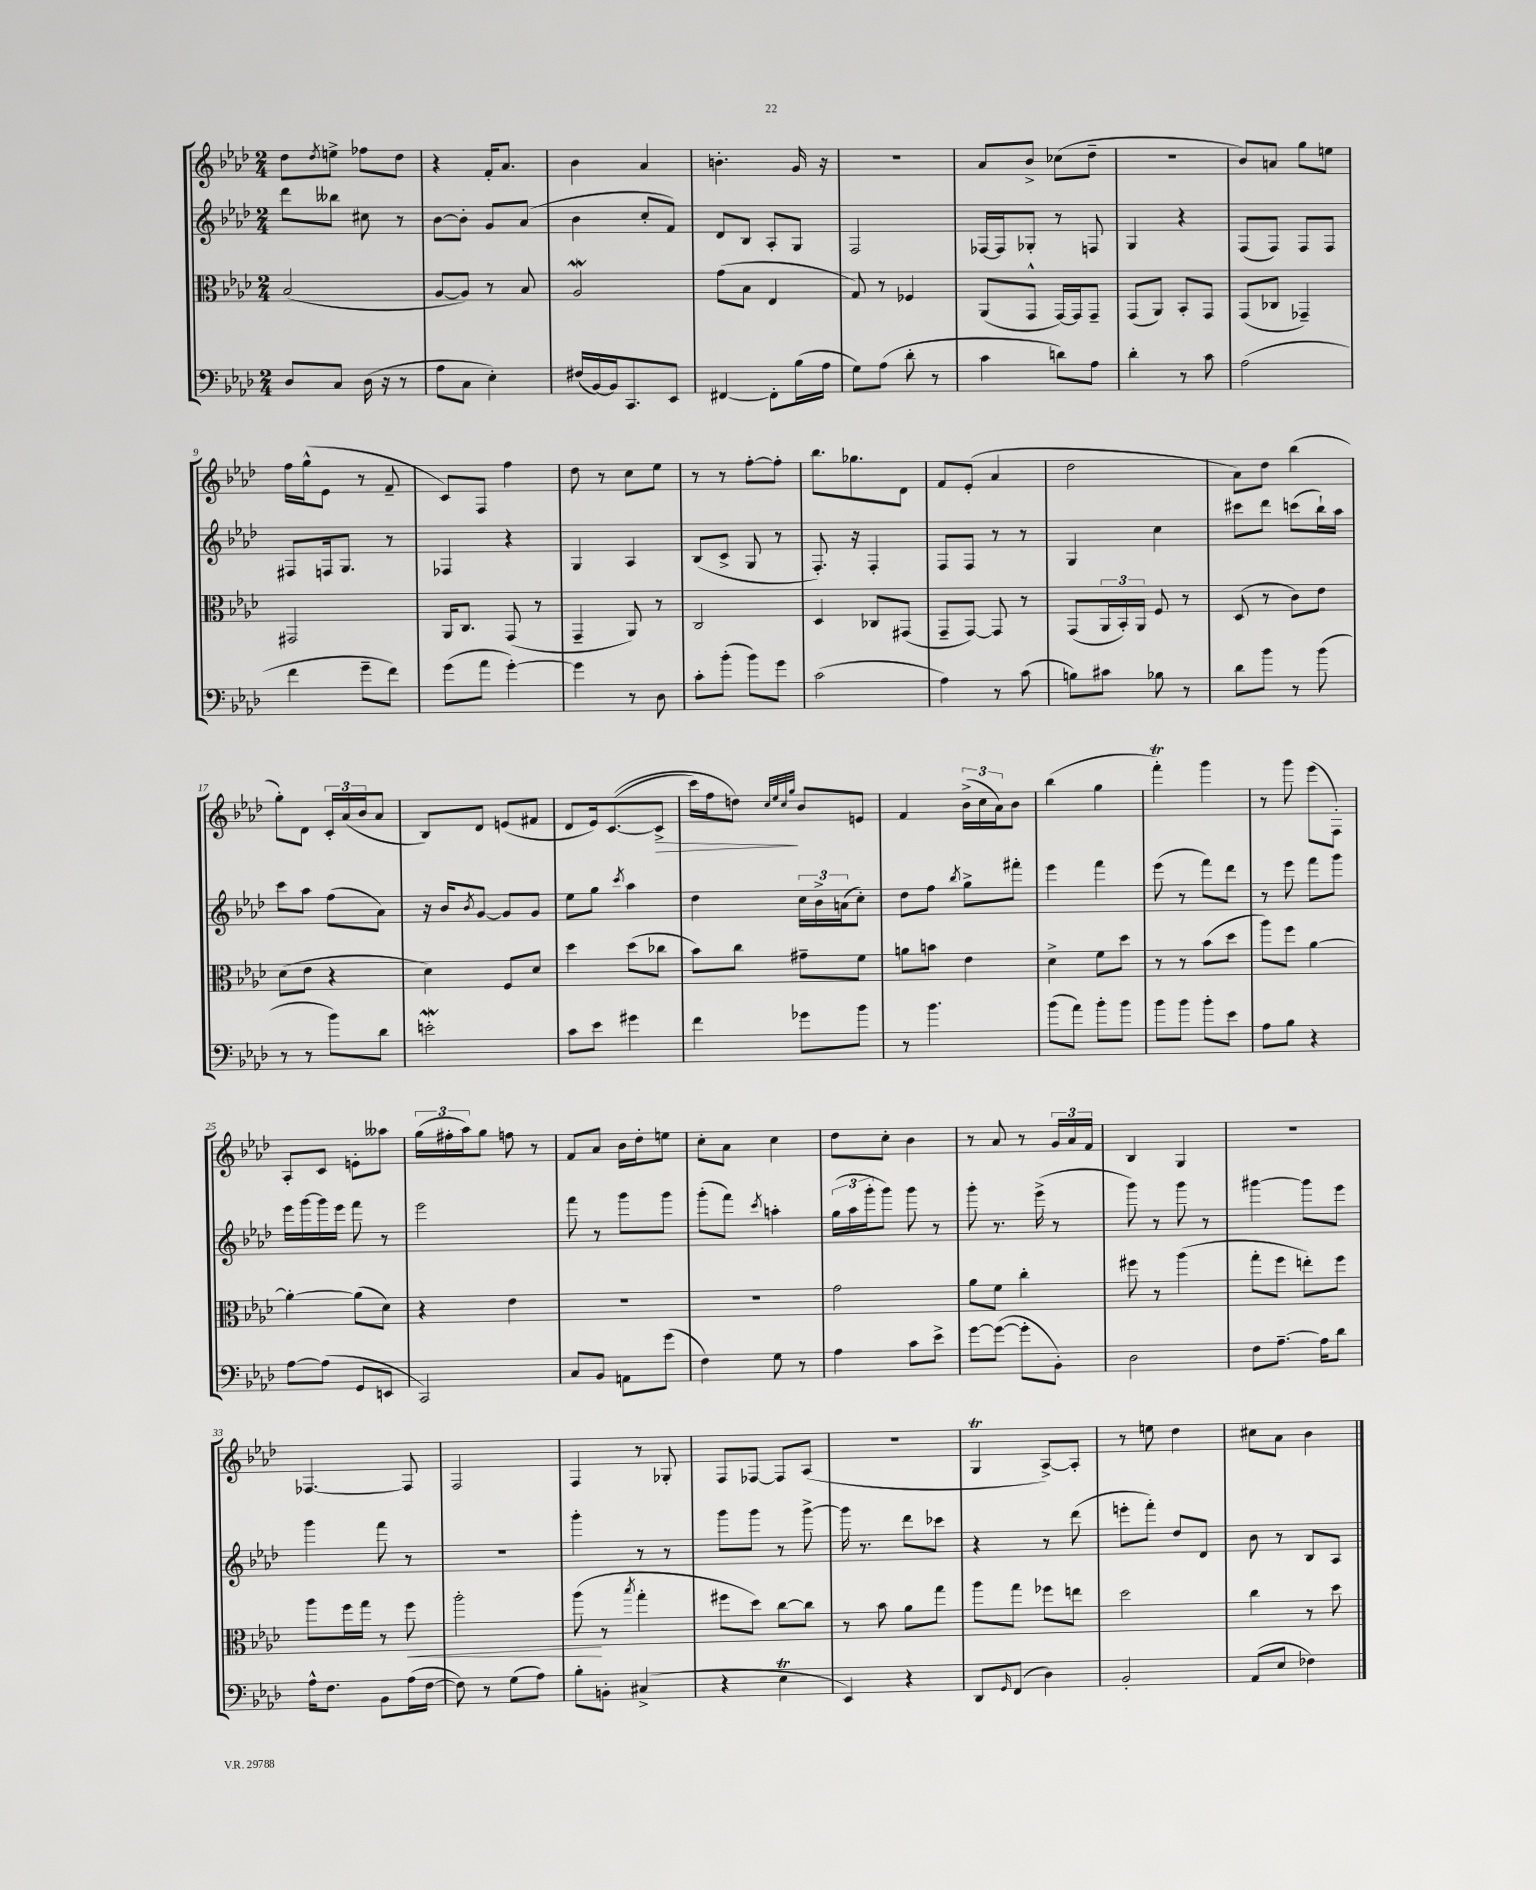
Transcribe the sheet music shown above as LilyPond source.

<<
\new StaffGroup <<
\new Staff = "s0" {
    \clef treble \key aes \major \numericTimeSignature \time 2/4
    des''8 \acciaccatura { des''8 } e''8-> fes''8 des''8 |
    r4 f'16-. aes'8. |
    bes'4 aes'4 |
    b'4.-. g'16 r16 |
    R2 |
    aes'8 bes'8-> ces''8( des''8-- |
    r2 |
    bes'8) a'8 g''8 e''8 |
    f''16 g''16-^( ees'8 r8 f'8-- |
    c'8) f8 f''4 |
    des''8 r8 c''8 ees''8 |
    r8 r8 f''8~-. f''8-. |
    bes''8. ges''8. des'8 |
    f'8 ees'8-.( aes'4 |
    des''2 |
    aes'8) des''8 bes''4( |
    g''8-.) des'8 \tuplet 3/2 { c'16-. aes'16( bes'16 } aes'8 |
    bes8) des'8 e'8( fis'8 |
    des'8 ees'16) c'8.~(\( c'8->\> |
    c'''16) f''16 d''8\!\) \grace { c''32 ees''32 c''32 g''32 } bes'8 e'8 |
    f'4 \tuplet 3/2 { bes'16->( c''16 aes'16) } bes'8 |
    bes''4( g''4 |
    f'''4-.\trill) g'''4 |
    r8 g'''8 ees'''8( f8-.) |
    aes8-. c'8 e'8-. aeses''8 |
    \tuplet 3/2 { g''16( fis''16-. aes''16) } g''8 f''8 r8 |
    f'8 aes'8 bes'16 des''16-. e''8 |
    c''8-. aes'8 c''4 |
    des''8 c''8-. bes'4 |
    r8 aes'8 r8 \tuplet 3/2 { g'16 aes'16 f'16 } |
    bes4 g4 |
    R2 |
    fes4.~ fes8 |
    f2 |
    f4 r8 ges8-. |
    f8 fes8~ fes8 aes8( |
    r2 |
    g4\trill aes8~->) aes8-. |
    r8 e''8 des''4 |
    cis''8 aes'8 bes'4 \bar "|." |
}
\new Staff = "s1" {
    \clef treble \key aes \major \numericTimeSignature \time 2/4
    des'''8 beses''8 cis''8 r8 |
    bes'8~ bes'8-. g'8 aes'8( |
    bes'4 c''8-. f'8) |
    des'8 bes8 aes8-. g8 |
    f2 |
    fes16~ fes16 ges8-. r8 f8 |
    g4 r4 |
    f8( f8) f8 f8 |
    fis8 f16 g8. r8 |
    fes4 r4 |
    g4 aes4 |
    bes8( c'8-> g8 r8 |
    f8.-.) r16 f4-. |
    f8 f8 r8 r8 |
    g4 c''4 |
    cis'''8 des'''8 c'''8( bes''16-!) aes''16 |
    c'''8 aes''8 f''8( aes'8) |
    r16 bes'16 \acciaccatura { bes'8 } g'8~ g'8 g'8 |
    ees''8 g''8 \acciaccatura { c'''8 } aes''4 |
    des''4 \tuplet 3/2 { c''16 bes'16-> a'16( } c''8-.) |
    des''8 f''8 \acciaccatura { bes''8 } g''8-> fis'''8-. |
    ees'''4 f'''4 |
    ees'''8( r8 f'''8) des'''8 |
    r8 ees'''8 f'''8 g'''8 |
    ees'''16 g'''16~ g'''16 ees'''16 f'''8 r8 |
    ees'''2 |
    f'''8 r8 g'''8 g'''8 |
    g'''8-.( f'''8) \acciaccatura { c'''8 } a''4-. |
    \tuplet 3/2 { g''16( aes''16 g'''16-. } g'''8) g'''8 r8 |
    g'''8-. r8. ees'''16->( r8 |
    g'''8) r8 g'''8 r8 |
    gis'''4~ gis'''8 ees'''8 |
    g'''4 f'''8 r8 |
    R2 |
    g'''4-. r8 r8 |
    g'''8 g'''8 r8 g'''8~-> |
    g'''16 r8. des'''8 ces'''8 |
    r4 r8 des'''8( |
    e'''8-. f'''8-.) des''8 des'8 |
    bes'8 r8 bes8 aes8 \bar "|." |
}
\new Staff = "s2" {
    \clef alto \key aes \major \numericTimeSignature \time 2/4
    bes2( |
    aes8~ aes8) r8 bes8 |
    aes2\mordent |
    g'8( bes8 ees4 |
    g8) r8 fes4 |
    aes,8( g,8-^ g,16~) g,16 g,8-- |
    g,8( aes,8) bes,8-. g,8 |
    g,8( ces8 ges,4--) |
    gis,2 |
    aes,16 c8. g,8( r8 |
    g,4-- aes,8) r8 |
    c2 |
    des4 ces8 gis,8( |
    g,8-- g,8~) g,8 r8 |
    g,8( \tuplet 3/2 { aes,16 bes,16-.) aes,16 } f8 r8 |
    des8( r8 c'8) ees'8 |
    des'8( ees'8 r4 |
    des'4) f8 des'8 |
    des''4 des''8( ces''8 |
    bes'8) c''8 gis'8-- f'8 |
    a'8 b'8 ees'4 |
    des'4-> f'8 des''8 |
    r8 r8 bes'8( des''8 |
    aes''8) f''8 aes'4~ |
    aes'4~-. aes'8( des'8) |
    r4 ees'4 |
    R2 |
    R2 |
    g'2 |
    aes'8 f'8 c''4-. |
    fis''8 r8 aes''4( |
    g''8-. f''8 e''8-.) f''8 |
    aes''8 f''16 g''16 r8 f''8\< |
    aes''2-. |
    aes''8\!( r8 \acciaccatura { bes''8 } g''4-. |
    fis''8 des''8) c''8~ c''8 |
    r8 bes'8 aes'8 g''8 |
    aes''8 g''8 fes''8 e''8 |
    des''2 |
    c''4 r8 des''8 \bar "|." |
}
\new Staff = "s3" {
    \clef bass \key aes \major \numericTimeSignature \time 2/4
    des8 c8 des16( r16 r8 |
    aes8 c8 ees4-.) |
    fis16( bes,16~) bes,16 c,8. ees,8 |
    fis,4~ fis,8-. bes16( aes16 |
    g8) aes8( des'8-. r8 |
    c'4 d'8) aes8 |
    des'4-. r8 c'8 |
    aes2( |
    f'4 g'8-- f'8) |
    g'8( aes'8 g'4~-.) |
    g'4 r8 des8 |
    c'8-. bes'8-.( bes'8) g'8 |
    c'2( |
    aes4) r8 c'8( |
    b8) cis'8 bes8 r8 |
    des'8 bes'8 r8 bes'8( |
    r8 r8 bes'8) des'8 |
    e'2-.\mordent |
    c'8 ees'8 gis'4 |
    f'4 ges'8 bes'8 |
    r8 bes'4. |
    bes'8( aes'8) bes'8-. bes'8 |
    bes'8 bes'8 bes'8-. ees'8 |
    aes8 bes8 r4 |
    aes8~ aes8( g,8 e,8 |
    c,2) |
    c8 bes,8 a,8 g'8( |
    f4) g8 r8 |
    aes4 c'8 ees'8-> |
    g'8~ g'8~( g'8-. bes,8-.) |
    des2 |
    f8 aes8.~-- aes16 des'8 |
    aes16-^ f8. bes,8 aes16( f16~ |
    f8) r8 g8( aes8) |
    bes8-. b,8-. cis4->( |
    r4 ees4\trill |
    ees,4) r4 |
    des,8 \grace { g,16 } f,8( des4) |
    bes,2-. |
    aes,8( ees8 fes4) \bar "|." |
}
>>
>>
